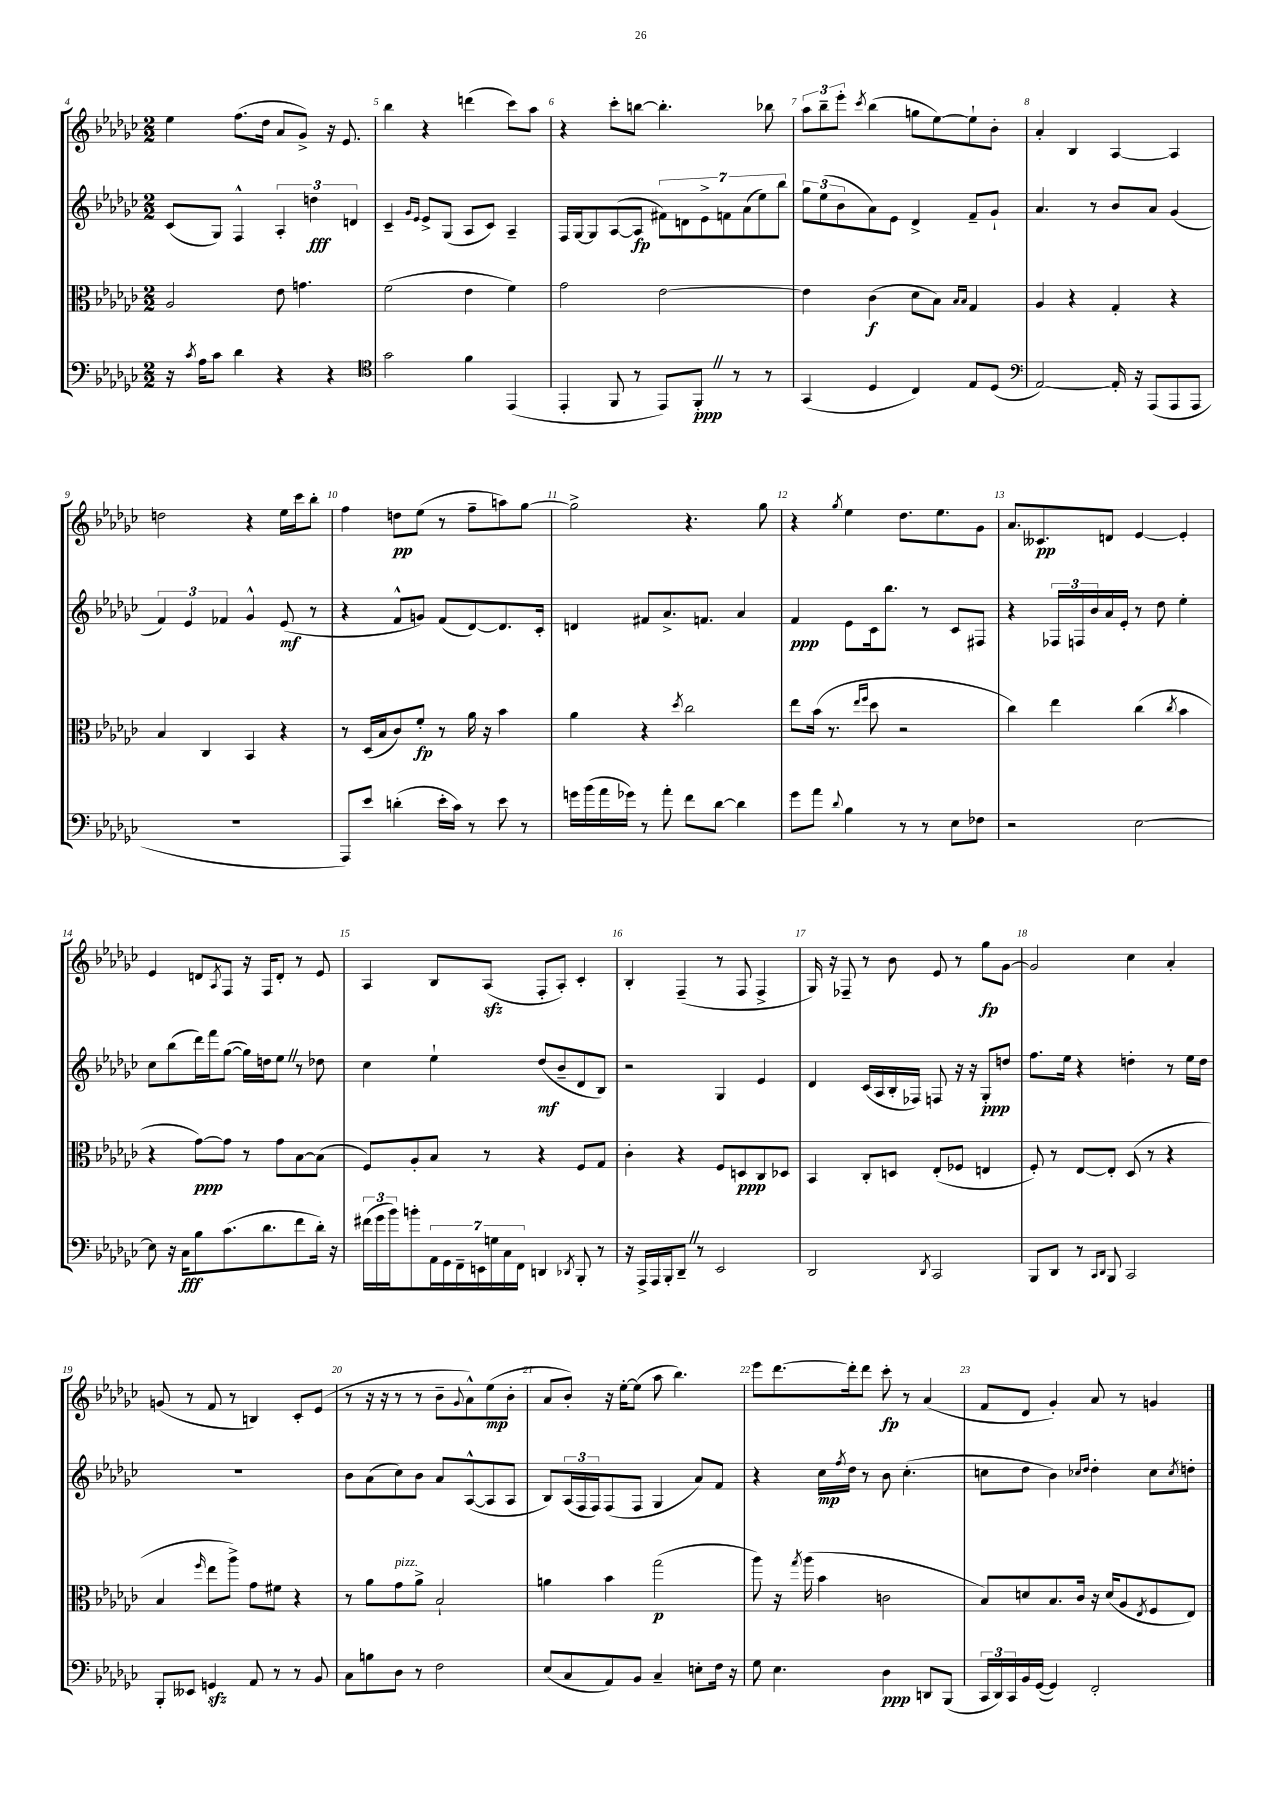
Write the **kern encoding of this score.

**kern	**kern	**kern	**kern
*staff4	*staff3	*staff2	*staff1
*clefF4	*clefC3	*clefG2	*clefG2
*k[b-e-a-d-g-c-]	*k[b-e-a-d-g-c-]	*k[b-e-a-d-g-c-]	*k[b-e-a-d-g-c-]
*M2/2	*M2/2	*M2/2	*M2/2
16r	2A-	(8c-	4ee-
8qc-	.	.	.
16A-	.	.	.
8c-	.	8G-)	.
4d-	.	4F^^	(8.ff
.	.	.	16dd-
4r	8e-	6A-'	8a-
.	4.g	.	8g-^)
.	.	6dd	.
4r	.	.	16r
.	.	.	8.e-
.	.	6d	.
=	=	=	=
*clefC4	*	*	*
2g-	(2f	4c-~	4bb-
.	.	16qqg-	.
.	.	16qqe-	.
.	.	8e-^	4r
.	.	(8G-	.
4f	4e-	8A-	(4ddd
.	.	8c-)	.
(4EE-	4f)	4A-~	8ccc-)
.	.	.	8aa-
=	=	=	=
4EE-'	2g-	16F	4r
.	.	[16G-	.
.	.	8G-]	.
8FF	.	([8A-	8ccc-'
8r	.	8A-]	[8bb
8EE-)	[2e-	14f#)	4.bb']
.	.	14d	.
8FF'	.	.	.
.	.	14e-^	.
.	.	14f	.
8r	.	.	.
.	.	(14a-	.
.	.	14ee-)	.
8r	.	.	8bb-
.	.	14bb-	.
=	=	=	=
(4GG-	4e-]	12gg-	12aa-
.	.	(12ee-	12bb-~
.	.	12b-	12eee-'
.	.	.	8qccc-
4D-	(4c-	8a-)	(4bb-
.	.	8e-	.
4C-)	8d-	4d-^	8gg
.	8B-)	.	[8ee-)
.	16qqB-	.	.
.	16qqB-	.	.
8E-	4G-	8f~	8ee-`]
(8D-	.	8g-`	8b-'
=	=	=	=
*clefF4	*	*	*
[2AA-)	4A-	4.a-	4a-'
.	4r	.	4B-
.	.	8r	.
16AA-']	4G-'	8b-	[4A-
16r	.	.	.
(8AAA-	.	8a-	.
8AAA-	4r	(4g-	4A-]
8AAA-	.	.	.
=	=	=	=
1r	4B-	6f)	2dd
.	.	6e-	.
.	4C-	.	.
.	.	6f-	.
.	4BB-	4g-^^	4r
.	4r	(8e-	16ee-
.	.	.	16ccc-
.	.	8r	8bb-'
=	=	=	=
8AAA-)	8r	4r	4ff
8e-	(16D-	.	.
.	16B-	.	.
(4d'	8c-)	8f^^	8dd
.	8f'	8g)	(8ee-
16e-'	8r	(8f	8r
16c-)	.	.	.
8r	16a-	[8d-)	8ff~
.	16r	.	.
8e-	4b-	8.d-]	8aa)
8r	.	.	[8gg-
.	.	16c-'	.
=	=	=	=
16g	4a-	4d	2gg-^]
(16b-	.	.	.
16a-	.	.	.
16g-)	.	.	.
8r	4r	8f#	.
8a-'	.	8.a-^	.
.	8qdd-	.	.
8f	2cc-	.	4.r
.	.	8.f	.
[8d-	.	.	.
4d-]	.	4a-	.
.	.	.	8gg-
=	=	=	=
8g-	8ee-	4f	4r
8a-	(16b-	.	.
.	8.r	.	.
8qqd-	.	.	8qgg-
4B-	.	8e-	4ee-
.	16qqee-	.	.
.	16qqff	.	.
.	8dd-	16c-	.
.	.	8.bb-	.
8r	2r	.	8.dd-
8r	.	8r	.
.	.	.	8.ee-
8E-	.	8c-	.
8F-	.	8F#	8g-
=	=	=	=
2r	4cc-)	4r	8.a-
.	.	.	8.c--
.	4ee-	24F-	.
.	.	24F	.
.	.	24b-	.
.	.	16a-	8d
.	.	16e-'	.
[2E-	(4cc-	8r	[4e-
.	.	8dd-	.
.	8qcc-	.	.
.	4b-	4ee-'	4e-']
=	=	=	=
8E-]	4r	8cc-	4e-
16r	.	(8bb-	.
16C-	.	.	.
8B-	[8g-)	16ddd-)	8d
.	.	16fff	.
.	.	.	8qA-
(8.c-	8g-]	([8gg-	8F
.	8r	16gg-])	16r
8.d-	.	16dd	16F
.	8g-	8ee-	8d'
8f	[8B-	8r	8r
16d-')	(8B-]	8dd-	8e-
16r	.	.	.
=	=	=	=
(24f#	8F)	4cc-	4A-
24g-	.	.	.
24b-)	.	.	.
8b'	8A-'	.	.
28AA-	8B-	4ee-`	8B-
28GG-	.	.	.
28FF~	.	.	.
28EE	.	.	.
.	8r	.	(8A-
28G	.	.	.
28C-	.	.	.
28FF	.	.	.
4DD	4r	(8dd-	8F'
.	.	8b-~	8A-')
8qDD-	.	.	.
8BBB-'	8F	8d-	4c-'
8r	8G-	8B-)	.
=	=	=	=
16r	4c-'	2r	4B-'
16AAA-^	.	.	.
16AAA-	.	.	.
16BBB-'	.	.	.
8DD-~	4r	.	(4F~
8r	.	.	.
2EE-	8F	4G-	8r
.	8D	.	8F
.	8C-	4e-	4F^
.	8D-	.	.
=	=	=	=
2DD-	4BB-	4d-	16G-)
.	.	.	16r
.	.	.	8F-~
.	8C-'	(16c-	8r
.	.	16A-	.
.	8D	16B-'	8b-
.	.	16F-)	.
8qDD-	.	.	.
2CC-	(8E-'	8F	8e-
.	8F-	16r	8r
.	.	16r	.
.	4E	8G-'	8gg-
.	.	8dd	[8g-
=	=	=	=
8BBB-	8F')	8.ff	2g-]
8DD-	8r	.	.
.	.	16ee-	.
8r	[8E-	4r	.
16qqCC-	.	.	.
16qqDD-	.	.	.
8BBB-	8E-']	.	.
2CC-	(8D-	4dd'	4cc-
.	8r	.	.
.	4r	8r	4a-'
.	.	16ee-	.
.	.	16dd	.
=	=	=	=
8BBB-'	4B-	1r	(8g
8EE--	.	.	8r
.	16qqff	.	.
4GG	8ee-	.	8f
.	8aa-^)	.	8r
8AA-	8g-	.	4B)
8r	8f#	.	.
8r	4r	.	8c-'
8BB-	.	.	(8e-
=	=	=	=
8C-	8r	8b-	8r
8B	8a-	(8a-	16r
.	.	.	16r
8D-	8g-	8cc-)	8r
8r	8a-^	8b-	8r
2F	2B-`	8a-	8b-~
.	.	.	8qqg-
.	.	([8A-^^	8a-^^)
.	.	8A-]	(8ee-
.	.	8A-	8b-'
=	=	=	=
(8E-	4a	8B-)	8a-
8C-	.	(24A-	8b-')
.	.	24F	.
.	.	24F)	.
8AA-)	4b-	(8F	16r
.	.	.	[16ee-'
8BB-	.	8F	(8ee-]
4C-~	(2gg-	4G-	8aa-
.	.	.	4.bb-)
8E'	.	8a-)	.
16F	.	8f	.
16r	.	.	.
=	=	=	=
8G-	8aa-)	4r	8eee-
4.E-	16r	.	[8.ddd-
.	8qgg-	.	.
.	(16aa-	.	.
.	4b-	16cc-	.
.	.	8qff	.
.	.	16dd-	16ddd-']
.	.	8r	8ddd-
4D-	2c	8b-	8ccc-'
.	.	(4.cc-'	8r
8DD	.	.	(4a-
(8BBB-	.	.	.
=	=	=	=
24CC-	8B-)	8cc	8f
24DD-)	.	.	.
24CC-	.	.	.
16BB-	8d	8dd-	8d-
([16GG-	.	.	.
4GG-])	8.B-	4b-)	4g-')
.	16c-	.	.
.	.	16qqcc-	.
.	.	16qqdd-	.
2FF'	16r	4dd-'	8a-
.	(16d	.	.
.	8A-	.	8r
.	8qE-	.	.
.	8F	8cc-	4g
.	.	8qcc-	.
.	8E-)	8dd'	.
==	==	==	==
*-	*-	*-	*-
